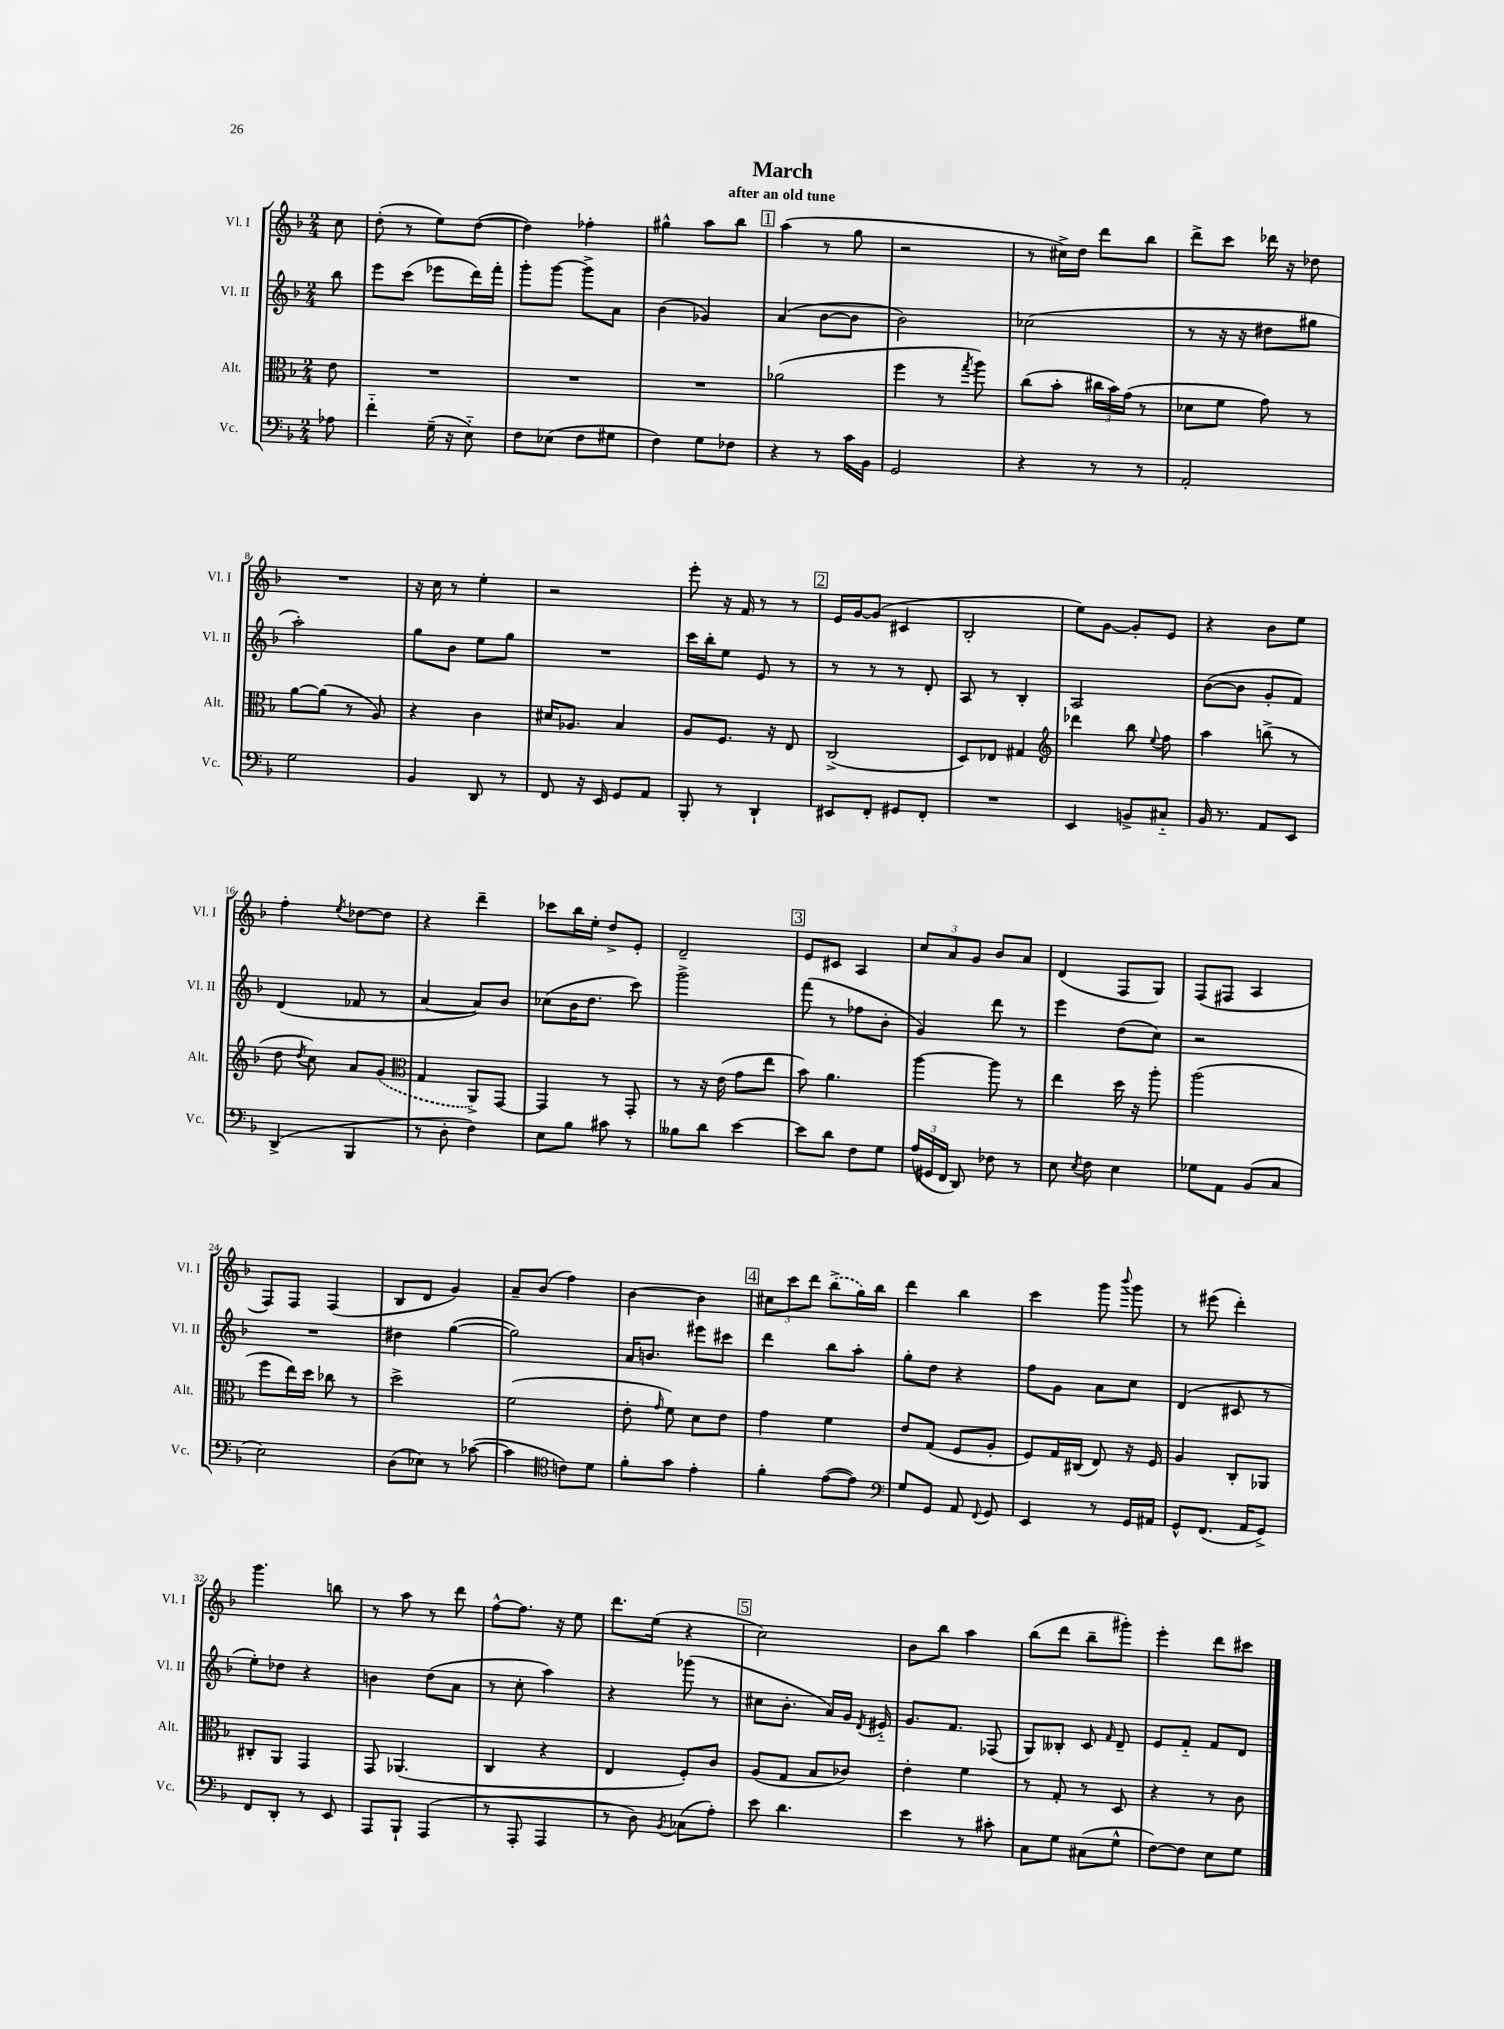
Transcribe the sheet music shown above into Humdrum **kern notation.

**kern	**kern	**kern	**kern
*staff4	*staff3	*staff2	*staff1
*clefF4	*clefC3	*clefG2	*clefG2
*k[b-]	*k[b-]	*k[b-]	*k[b-]
*M2/4	*M2/4	*M2/4	*M2/4
8A-	8e	8bb-	8cc
=	=	=	=
4f'~	2r	8eee	(8dd'
.	.	(8ccc	8r
(16G~	.	8eee-	8ee)
16r	.	.	.
8E'~)	.	16ddd)	([8dd
.	.	16fff'	.
=	=	=	=
8F	2r	8ggg'	4dd])
(8E-	.	[8ggg	.
8F	.	8ggg^]	4ff-'
8G#	.	8a	.
=	=	=	=
4F)	2r	(4b-	4gg#^^
8G	.	4g-)	8aa
8F-	.	.	8bb-
=	=	=	=
4r	(2a-	(4a	(4aa
8r	.	[8b-	8r
16c	.	8b-]	8gg
16BB-	.	.	.
=	=	=	=
2GG	4ff	2b-)	2r
.	8r	.	.
.	8qgg	.	.
.	8aa)	.	.
=	=	=	=
4r	(8cc	(2cc-	8r
.	8b-'	.	16cc#^)
.	.	.	16dd
8r	24cc#	.	8ddd
.	24b-)	.	.
.	(24g	.	.
8r	8r	.	8bb-
=	=	=	=
2AA'	8d-	8r	8ddd^
.	8f	16r	8ccc
.	.	16r	.
.	8g)	8dd#	16ddd-
.	.	.	16r
.	8r	8gg#	8dd-
=	=	=	=
2G	[8a	2aa')	2r
.	(8a]	.	.
.	8r	.	.
.	8A)	.	.
=	=	=	=
4BB-	4r	8gg	16r
.	.	.	16cc
.	.	8b-	8r
8DD	4c	8ee	4ee'
8r	.	8gg	.
=	=	=	=
8FF	16d#	2r	2r
.	8.A-	.	.
16r	.	.	.
16EE	.	.	.
8GG	4B-	.	.
8AA	.	.	.
=	=	=	=
8BBB-'	8A	16ccc	8eee'
.	.	16bb-'	.
8r	8.F	8ee	16r
.	.	.	16f
4DD`	.	8e	8r
.	16r	.	.
.	8E	8r	8r
=	=	=	=
8EE#	(2C^	8r	16e
.	.	.	[16g
8FF'	.	8r	(8g]
8GG#	.	8r	4c#
8FF'	.	8d'	.
=	=	=	=
2r	8D)	8A	2B-'
.	8E-	8r	.
.	4G#	4B-'	.
=	=	=	=
*	*clefG2	*	*
4EE	4ddd-	2A	8ee)
.	.	.	[8g
8BB^	8bb-	.	8g']
.	8qqee	.	.
8C#'~	8ff	.	8e
=	=	=	=
16BB-	4aa	([8b-	4r
8.r	.	.	.
.	.	8b-]	.
8AA	(8bb^	8g'	8b-
8EE	8r	8f)	8ee
=	=	=	=
(4DD^	8dd	(4d	4ff'
.	8qdd	.	.
.	8cc)	.	.
.	.	.	8qee
4BBB-	8a	8f-	[8dd-
.	(8g	8r	8dd-]
=	=	=	=
*	*clefC3	*	*
8r	4G	[4a	4r
8D'	.	.	.
4F)	8AA^)	8a])	4ddd~
.	[8GG	8b-	.
=	=	=	=
8E	4GG]	(8cc-	8ccc-
8B-	.	16b-	16bb-
.	.	8.dd	16ee'
8c#	8r	.	8dd^
8r	8GG'	8ccc)	8e'
=	=	=	=
8B--	8r	2ggg^	2d~
8d	16r	.	.
.	(16e	.	.
[4e	8g	.	.
.	8ee	.	.
=	=	=	=
8e]	8b-)	(8fff	8e
8d	4.a	8r	8c#
8F	.	8ff-	4A
8G	.	8b-'	.
=	=	=	=
(24A	[4aa	4g)	12cc
24GG#	.	.	.
24FF	.	.	12a
8DD)	.	.	.
.	.	.	12g
8F-	8aa]	8ddd	8b-
8r	8r	8r	8a
=	=	=	=
8E	4ee	4eee	(4d
8qE	.	.	.
8F	.	.	.
4E	16dd	(8dd	8F
.	16r	.	.
.	8aa'	8cc)	8G)
=	=	=	=
8G-	(2aa	2r	(8F
8AA	.	.	8F#
(8BB-	.	.	4A
8C	.	.	.
=	=	=	=
2E)	8ff	2r	8F)
.	16ee)	.	8F
.	16dd	.	.
.	8cc-	.	(4F
.	8r	.	.
=	=	=	=
(8D	2dd^	4dd#	8B-
8E-)	.	.	8d
8r	.	([4gg	4g)
([8c-	.	.	.
=	=	=	=
4c-]	(2f	2gg])	8a~
.	.	.	(8b-
*clefC4	*	*	*
8c)	.	.	4ff)
8d	.	.	.
=	=	=	=
8f'	8e'	16a	[4b-
.	.	8.b	.
.	16qqg	.	.
8g	8f)	.	.
4e'	8d	8eee#	4b-]
.	8e	8ccc#	.
=	=	=	=
4f'	4g	4ddd	12cc#
.	.	.	12ccc
.	.	.	12ddd
([8e	4f	8bb-	(8bb-^
8e])	.	8aa'	16gg)
.	.	.	16bb-
=	=	=	=
*clefF4	*	*	*
8G	8e	8gg'	4ddd
8GG	(8G	8dd	.
8AA	8F	4r	4bb-
8qqFF	.	.	.
8GG	8A'	.	.
=	=	=	=
4EE	8F)	8ff	4ccc
.	16G	8g	.
.	(16C#	.	.
8r	8E)	8a	8ggg
.	.	.	8qqbbb-
16GG	16r	8cc	8ggg
16AA#	16F	.	.
=	=	=	=
8GG^^	4A	(4d	8r
(8.FF	.	.	(8eee#
.	8C'	8c#	4ddd')
16AA	.	.	.
8GG^)	8AA-	8r	.
=	=	=	=
8FF	8C#'	8ee')	4.ggg
8DD'	8AA	8dd-	.
8r	4GG	4r	.
8EE	.	.	8bb
=	=	=	=
8AAA	8GG	4b	8r
8BBB-`	(4.AA-	.	8aa
(4AAA	.	(8dd	8r
.	.	8a	8ddd
=	=	=	=
8r	4C	8r	[8ff^^
8AAA'	.	8cc'	8.ff]
4AAA	4r	4aa)	.
.	.	.	16r
.	.	.	8ee
=	=	=	=
8r	4E	4r	8.ddd
8D)	.	.	.
.	.	.	(16ee
8qBB-	.	.	.
(8C-	8F')	(8ggg-	4r
8A')	8c	8r	.
=	=	=	=
8e	(8A	8cc#	2cc)
4.d	8G	8.b-'	.
.	8B-	.	.
.	.	16a)	.
.	8c-)	16g	.
.	.	8qd	.
.	.	16e#'~	.
=	=	=	=
4e	4e'	8.g	8b-
.	.	.	8bb-
.	.	8.f	.
8r	4f	.	4aa
8c#'	.	(8F-	.
=	=	=	=
8C	8r	8G)	(8bb-
8G	8G'	8B--'	8ddd
(8C#	8r	8c	8bb-~
.	.	16qqf	.
8G^^	8D	8d~	8ggg#')
=	=	=	=
[8F)	4r	8e	4eee'
8F]	.	8f'~	.
8E	8r	8f	8ddd
8G	8c	8d	8ccc#
==	==	==	==
*-	*-	*-	*-
